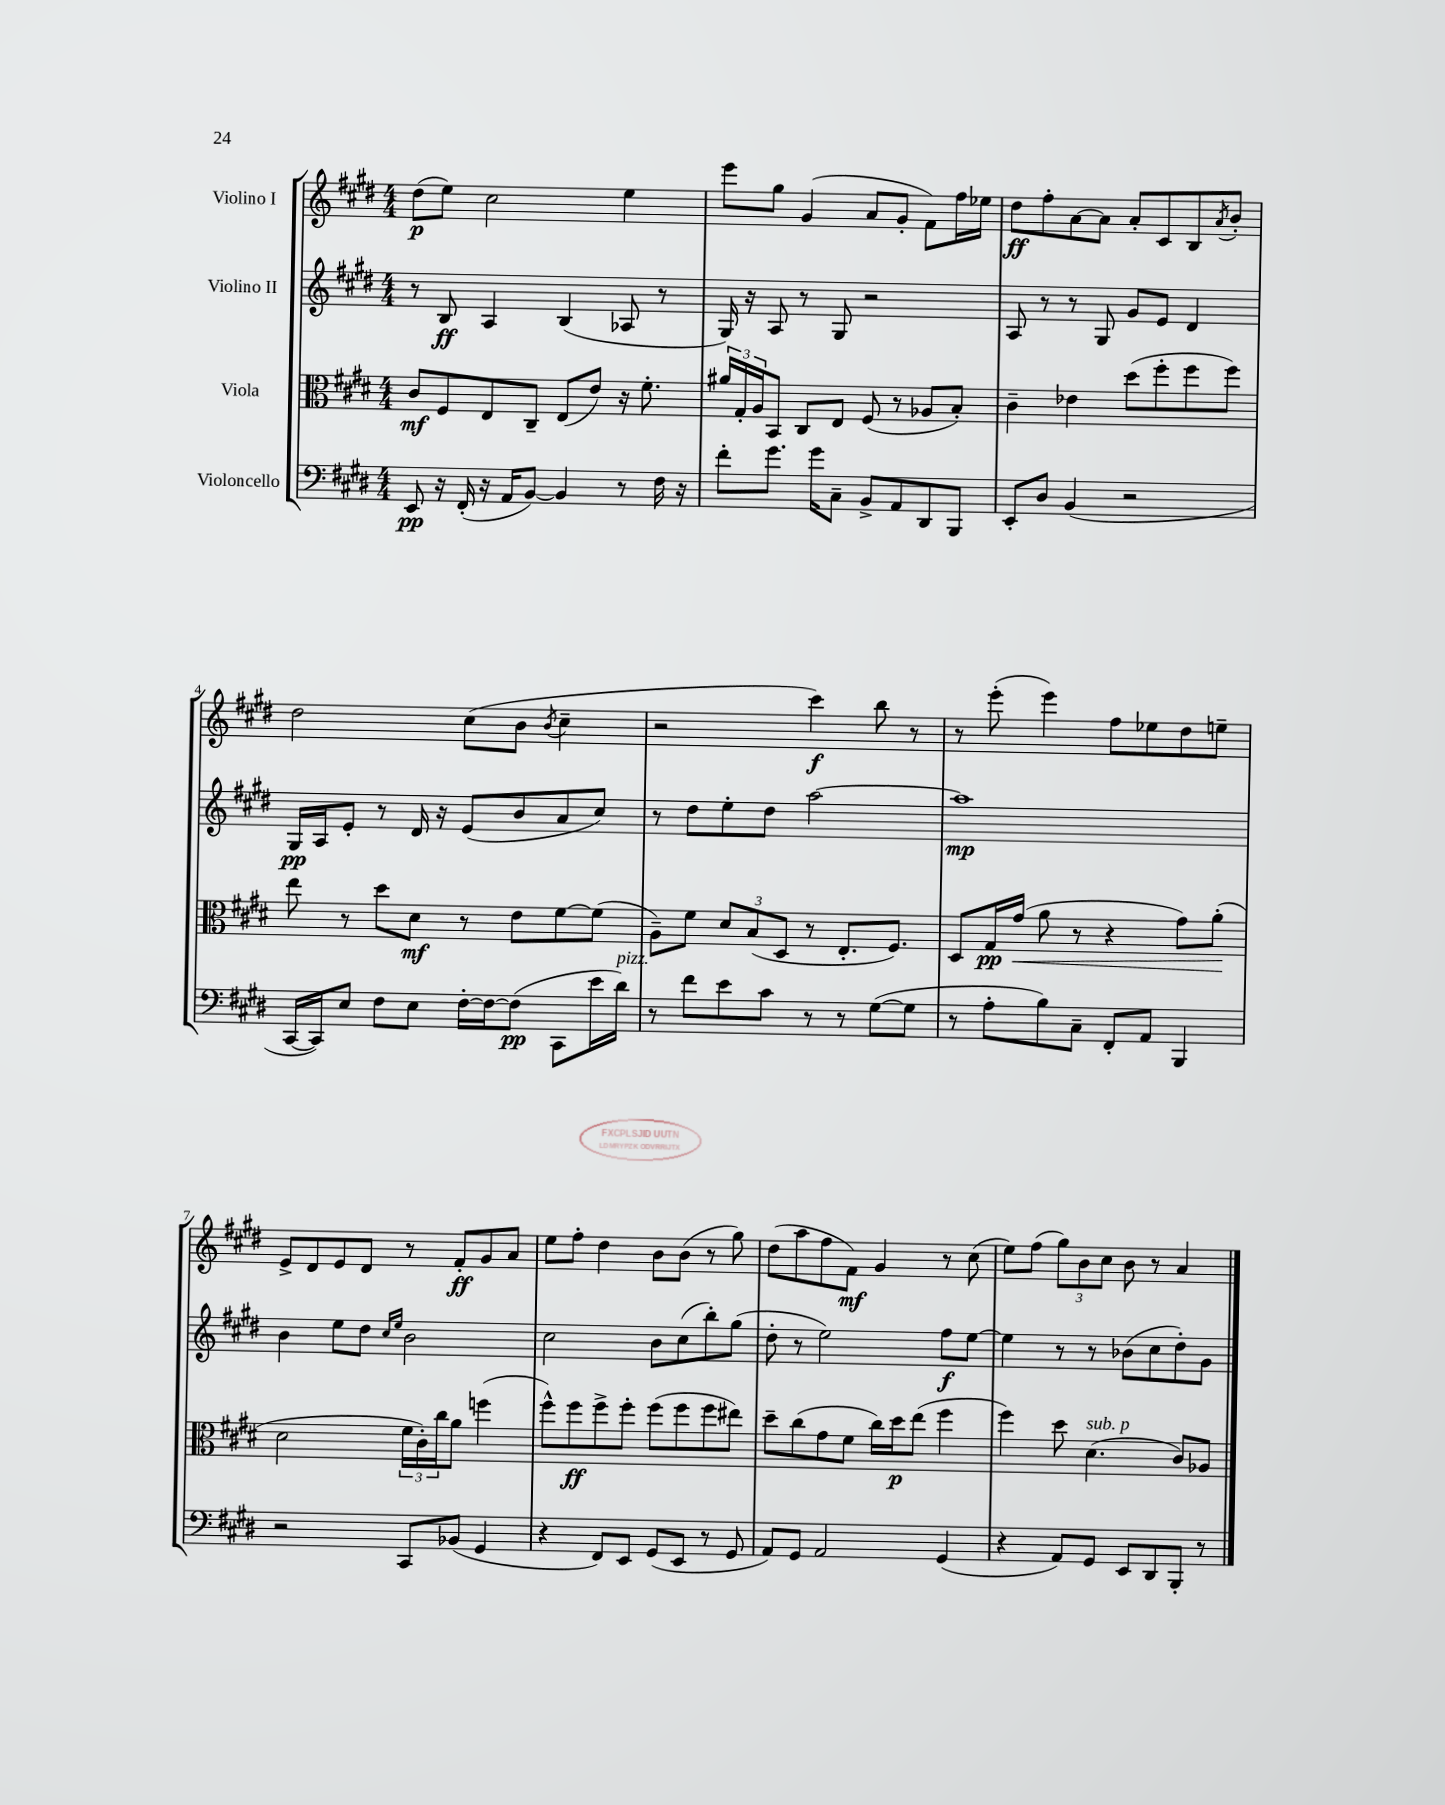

**kern	**dynam	**kern	**dynam	**kern	**dynam	**kern	**dynam
*part4	*part4	*part3	*part3	*part2	*part2	*part1	*part1
*staff4	*staff4	*staff3	*staff3	*staff2	*staff2	*staff1	*staff1
*I"Violoncello	*	*I"Viola	*	*I"Violino II	*	*I"Violino I	*
*clefF4	*	*clefC3	*	*clefG2	*	*clefG2	*
*k[f#c#g#d#]	*	*k[f#c#g#d#]	*	*k[f#c#g#d#]	*	*k[f#c#g#d#]	*
*M4/4	*	*M4/4	*	*M4/4	*	*M4/4	*
=1	=1	=1	=1	=1	=1	=1	=1
8EE/	pp	8c#/L	mf	8r	.	(8dd#\L	p
16r	.	8F#/	.	8B/	ff	8ee\J)	.
(16FF#'/	.	.	.	.	.	.	.
16r	.	8E/	.	4A/	.	2cc#\	.
16AA/KL	.	.	.	.	.	.	.
[8BB/J)	.	8C#~/J	.	.	.	.	.
4BB/]	.	(8E/L	.	(4B/	.	.	.
.	.	8e/J)	.	.	.	.	.
8r	.	16r	.	8A-X/	.	4ee\	.
.	.	8.f#'\	.	.	.	.	.
16F#\	.	.	.	8r	.	.	.
16r	.	.	.	.	.	.	.
=2	=2	=2	=2	=2	=2	=2	=2
8f#'\L	.	24a#X/LL	.	16G#/)	.	8eee\L	.
.	.	24G#'/	.	.	.	.	.
.	.	.	.	16r	.	.	.
.	.	24A/J	.	.	.	.	.
8.g#\J	.	8BB/J	.	8A/	.	8gg#\J	.
.	.	8C#/L	.	8r	.	(4g#/	.
16g#\KL	.	.	.	.	.	.	.
8C#~\J	.	8E/J	.	8G#/	.	.	.
8BB^/L	.	(8F#/	.	2r	.	8a/L	.
8AA/	.	8r	.	.	.	8g#'/J	.
8DD#/	.	8A-X/L	.	.	.	8f#\L)	.
8BBB/J	.	8B'/J)	.	.	.	16ff#\L	.
.	.	.	.	.	.	16ee-X\JJ	.
=3	=3	=3	=3	=3	=3	=3	=3
8EE'/L	.	4c#~\	.	8A/	.	8dd#\L	ff
8D#/J	.	.	.	8r	.	8ff#'\	.
(4BB/	.	4e-X\	.	8r	.	[8a\	.
.	.	.	.	8G#/	.	8a\J]	.
2r	.	(8dd#\L	.	8g#/L	.	8a'/L	.
.	.	8ff#'\	.	8e/J	.	8c#/	.
.	.	8ff#\	.	4d#/	.	8B/	.
.	.	.	.	.	.	8qa/	.
.	.	8ff#\J)	.	.	.	8b'/J	.
!!LO:LB:g=z
=4	=4	=4	=4	=4	=4	=4	=4
[16CC#/LL	.	8ee\	.	16G#/LL	pp	2dd#\	.
16CC#/J])	.	.	.	16A/J	.	.	.
8E/J	.	8r	.	8e'/J	.	.	.
8F#\L	.	8dd#\L	.	8r	.	.	.
8E\J	.	8d#\J	mf	16d#/	.	.	.
.	.	.	.	16r	.	.	.
[16F#'\LL	.	8r	.	(8e/L	.	(8cc#\L	.
16F#\J_	.	.	.	.	.	.	.
(8F#\J]	pp	8e\L	.	8b/	.	8b\J	.
.	.	.	.	.	.	8qb/	.
8CC#\L	.	[8f#\	.	8a/	.	4cc#~\	.
16e\L	.	(8f#\J]	.	8cc#/J)	.	.	.
!LO:TX:a:i:t=pizz.	!	!	!	!	!	!	!
16d#\JJ)	.	.	.	.	.	.	.
=5	=5	=5	=5	=5	=5	=5	=5
8r	.	8A~\L)	.	8r	.	2r	.
8f#\L	.	8f#\J	.	8dd#\L	.	.	.
8e\	.	12d#/L	.	8ee'\	.	.	.
.	.	(12B/	.	.	.	.	.
8c#\J	.	.	.	8dd#\J	.	.	.
.	.	12D#/J	.	.	.	.	.
8r	.	8r	.	[2aa\	.	4ccc#\)	f
8r	.	8.E'/L	.	.	.	.	.
([8G#\L	.	.	.	.	.	8bb\	.
.	.	8.F#/J)	.	.	.	.	.
8G#\J]	.	.	.	.	.	8r	.
=6	=6	=6	=6	=6	=6	=6	=6
8r	.	8D#/L	.	1aa]	mp	8r	.
8A'\L	.	16G#/L	pp	.	.	(8eee'\	.
!	!	!	!LO:HP:b	!	!	!	!
.	.	(16g#/JJ	<	.	.	.	.
8B\)	.	8a\	.	.	.	4eee\)	.
8C#~\J	.	8r	.	.	.	.	.
8FF#'/L	.	4r	.	.	.	8ff#\L	.
8AA/J	.	.	.	.	.	8ee-X\	.
4BBB/	.	8g#\L)	.	.	.	8dd#\	.
.	.	(8a'\J	.	.	.	8een~\J	.
.	.	.	[	.	.	.	.
!!LO:LB:g=z
=7	=7	=7	=7	=7	=7	=7	=7
2r	.	2d#\	.	4b\	.	8e^/L	.
.	.	.	.	.	.	8d#/	.
.	.	.	.	8ee\L	.	8e/	.
.	.	.	.	8dd#\J	.	8d#/J	.
.	.	.	.	16qqcc#/LL	.	.	.
.	.	.	.	16qqee/JJ	.	.	.
8CC#/L	.	24f#\LL	.	2b\	.	8r	.
.	.	24c#'\)	.	.	.	.	.
.	.	24cc#\J	.	.	.	.	.
(8BB-X/J	.	8a\J	.	.	.	8f#'/L	ff
4GG#/	.	(4ffn\	.	.	.	8g#/	.
.	.	.	.	.	.	8a/J	.
=8	=8	=8	=8	=8	=8	=8	=8
4r	.	8ff#^^\L)	.	2cc#\	.	8ee\L	.
.	.	8ff#\	ff	.	.	8ff#'\J	.
8FF#/L)	.	8ff#^\	.	.	.	4dd#\	.
8EE/J	.	8ff#'\J	.	.	.	.	.
(8GG#/L	.	(8ff#\L	.	8b\L	.	8b\L	.
8EE/J	.	8ff#\	.	(8cc#\	.	(8b\J	.
8r	.	8ff#\	.	8bb'\)	.	8r	.
8GG#/	.	8ee#X\J)	.	(8gg#\J	.	8gg#\)	.
=9	=9	=9	=9	=9	=9	=9	=9
8AA/L)	.	8dd#~\L	.	8dd#'\	.	(8dd#\L	.
8GG#/J	.	(8cc#\	.	8r	.	8aa\	.
2AA/	.	8g#\	.	2ee\)	.	8ff#\	.
.	.	8f#\J	.	.	.	8f#\J)	mf
.	.	16cc#\LL)	.	.	.	4g#/	.
.	.	16dd#\J	p	.	.	.	.
.	.	(8ee\J	.	.	.	.	.
(4GG#/	.	4ff#\	.	8ff#\L	f	8r	.
.	.	.	.	[8ee\J	.	(8cc#\	.
=10	=10	=10	=10	=10	=10	=10	=10
4r	.	4ff#\)	.	4ee\]	.	8ee\L)	.
.	.	.	.	.	.	(8ff#\J	.
8AA/L)	.	8dd#\	.	8r	.	12gg#\L)	.
.	.	.	.	.	.	12b\	.
!	!	!LO:TX:a:i:t=sub. p	!	!	!	!	!
8GG#/J	.	(4.d#\	.	8r	.	.	.
.	.	.	.	.	.	12cc#\J	.
8EE/L	.	.	.	(8b-X\L	.	8b\	.
8DD#/	.	.	.	8cc#\	.	8r	.
8BBB'/J	.	8c#/L)	.	8dd#'\)	.	4a/	.
8r	.	8A-X/J	.	8g#\J	.	.	.
==	==	==	==	==	==	==	==
*-	*-	*-	*-	*-	*-	*-	*-
